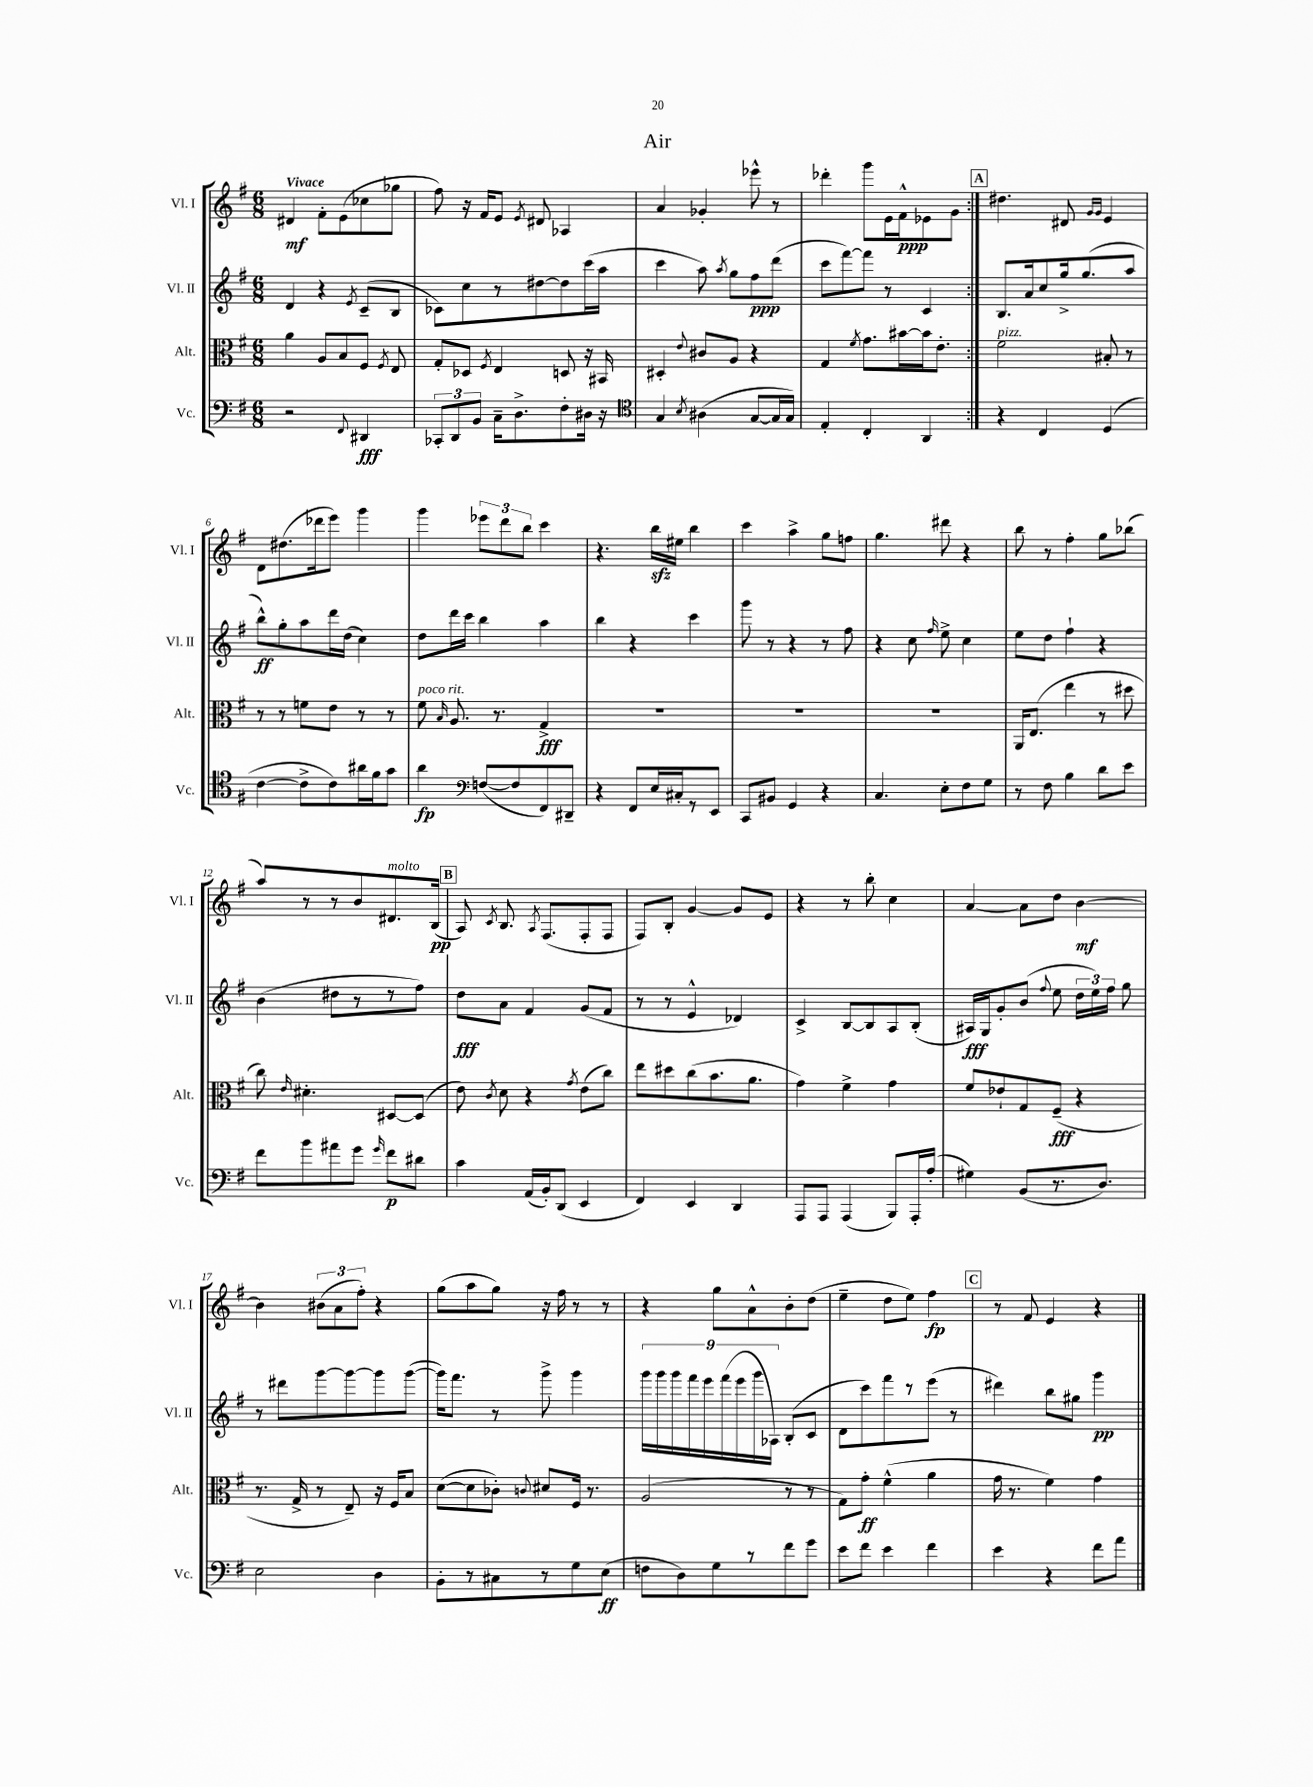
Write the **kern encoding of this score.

**kern	**kern	**kern	**kern
*staff4	*staff3	*staff2	*staff1
*clefF4	*clefC3	*clefG2	*clefG2
*k[f#]	*k[f#]	*k[f#]	*k[f#]
*M6/8	*M6/8	*M6/8	*M6/8
2r	4a	4d	4d#
.	8A	4r	8f#'
.	8B	.	(8e
8qqFF#	.	8qe	.
4DD#	8F#	(8c~	8cc-
.	8qF#	.	.
.	8E	8B	8gg-
=	=	=	=
12CC-'	8G'	8c-)	8ff#)
12DD	.	.	.
.	8D-	8cc	16r
12BB	.	.	.
.	.	.	16f#
.	8qF#	.	.
16C~	4E	8r	8e
8.D^	.	.	.
.	.	.	8qe
.	.	[8dd#	8d#
8F#'	8D	8dd#]	4A-
16D#	16r	(16ccc	.
16r	16BB#	16aa	.
=	=	=	=
*clefC4	*	*	*
4G	4D#'	4ccc	4a
8qB	8qqe	.	.
(4A#	8c#	8aa)	4g-'
.	.	8qaa	.
.	8A	8gg	.
[8G	4r	8ff#	8eee-^^
16G]	.	(8ddd	8r
16G)	.	.	.
=	=	=	=
4E'	4G	8ccc	4ddd-'
.	.	[8fff#)	.
.	8qf#	.	.
4C'	8.g	8fff#]	8ggg
.	.	8r	16e
.	[16b#	.	16f#^^
4AA	16b#]	4c	8e-
.	8.e'	.	.
.	.	.	8g
=:|!	=:|!	=:|!	=:|!
4r	2f#	8.B	4.dd#
.	.	16a	.
4C	.	8cc	.
.	.	16gg^	8d#
.	.	(8.gg	.
.	.	.	16qqg
.	.	.	16qqg
(4D	8B#'	.	4e
.	8r	8aa	.
=	=	=	=
[4c	8r	8bb^^)	8d
.	8r	8gg'	(8.dd#
8c^]	8f	8aa	.
.	.	.	16ddd-
8c)	8e	16ddd	8eee)
.	.	(16dd	.
16a#	8r	4cc)	4ggg
16f#	.	.	.
8g	8r	.	.
=	=	=	=
4a	8f#	8dd	4ggg
.	16qqB	.	.
.	8.A	16ddd	.
.	.	16ccc	.
*clefF4	*	*	*
([8F	.	4bb	12eee-
.	8.r	.	.
.	.	.	12ddd
8F]	.	.	.
.	.	.	12bb
8FF#)	4G^	4aa	4ccc
8DD#~	.	.	.
=	=	=	=
4r	2.r	4bb	4.r
8FF#	.	4r	.
16E	.	.	16bb
16C#'	.	.	16ee#
8r	.	4ccc	4bb
8EE	.	.	.
=	=	=	=
8CC	2.r	8ggg	4ccc
8BB#	.	8r	.
4GG	.	4r	4aa^
4r	.	8r	8gg
.	.	8ff#	8ff
=	=	=	=
4.C	2.r	4r	4.gg
.	.	8cc	.
.	.	16qqff#	.
8E'	.	8ee^	8ddd#
8F#	.	4cc	4r
8G	.	.	.
=	=	=	=
8r	16AA	8ee	8bb
.	(8.E	.	.
8F#	.	8dd	8r
4B	4ee	4ff#`	4ff#'
8d	8r	4r	8gg
8e	8dd#	.	(8bb-
=	=	=	=
8f#	8cc)	(4b	8aa)
.	16qqe	.	.
8b	4.d#'	.	8r
8a#	.	8dd#	8r
8g	.	8r	8b
16qqg	.	.	.
8f#	[8D#	8r	8.d#
8d#	(8D#]	8ff#)	.
.	.	.	(16B
=	=	=	=
4c	8e)	8dd	8A)
.	8qc	.	8qc
.	8d	8a	8.B
(16AA	4r	4f#	.
.	.	.	8qA
16BB')	.	.	(8.F#
(8DD	.	.	.
.	8qg	.	.
4EE	(8e	(8g	8F#'
.	8cc)	8f#	8F#
=	=	=	=
4FF#)	8ee	8r	8F#)
.	8dd#	8r	8B'
4EE	(8cc	4e^^	[4g
.	8.b	.	.
4DD	.	4d-)	8g]
.	8.a	.	.
.	.	.	8e
=	=	=	=
8AAA	4g)	4c^	4r
8AAA	.	.	.
(4AAA	4f#^	[8B	8r
.	.	8B]	8bb'
8BBB)	4g	8A	4cc
16AAA'	.	(8B'	.
(16A'	.	.	.
=	=	=	=
4G#)	8f#	16A#)	[4a
.	.	16G	.
.	8e-`	8g'	.
(8BB	8G	(8b	8a]
.	.	8qqff#	.
8.r	(8F#~	8ee	8dd
.	4r	24dd	[4b
.	.	24ee)	.
8.D)	.	.	.
.	.	24ff#	.
.	.	8gg	.
=	=	=	=
2E	8.r	8r	4b]
.	.	8ddd#	.
.	16G^	.	.
.	8r	[8ggg	(12b#
.	.	.	12a
.	8E~)	8ggg_	.
.	.	.	12ff#')
4D	16r	8ggg]	4r
.	16F#	.	.
.	8B	([8ggg	.
=	=	=	=
8BB'	([8d	16ggg])	(8gg
.	.	8.fff#	.
8r	8d]	.	8aa
8C#	8c-')	8r	8gg)
.	8qqc	.	.
8r	8d#	8ggg^	16r
.	.	.	16ff#
8G	16F#	4ggg	8r
.	8.r	.	.
(8E	.	.	8r
=	=	=	=
8F	(2A	18ggg	4r
.	.	18ggg	.
.	.	18ggg	.
8D)	.	.	.
.	.	18fff#	.
.	.	18eee	.
8G	.	.	8gg
.	.	(18fff#	.
.	.	18eee	.
8r	.	.	8a^^
.	.	18ggg	.
.	.	18A-)	.
8f#	8r	(8B'	8b'
8g	8r	8c	(8dd
=	=	=	=
8e	8G)	8d	4ee~
8f#	8g'	8ccc)	.
4e	(4f#^^	8fff#	8dd
.	.	8r	8ee)
4f#	4a	(8eee	4ff#
.	.	8r	.
=	=	=	=
4e	16g	4ddd#)	8r
.	8.r	.	.
.	.	.	8f#
4r	4f#)	8bb	4e
.	.	8gg#	.
8f#	4g	4ggg	4r
8a	.	.	.
==	==	==	==
*-	*-	*-	*-
